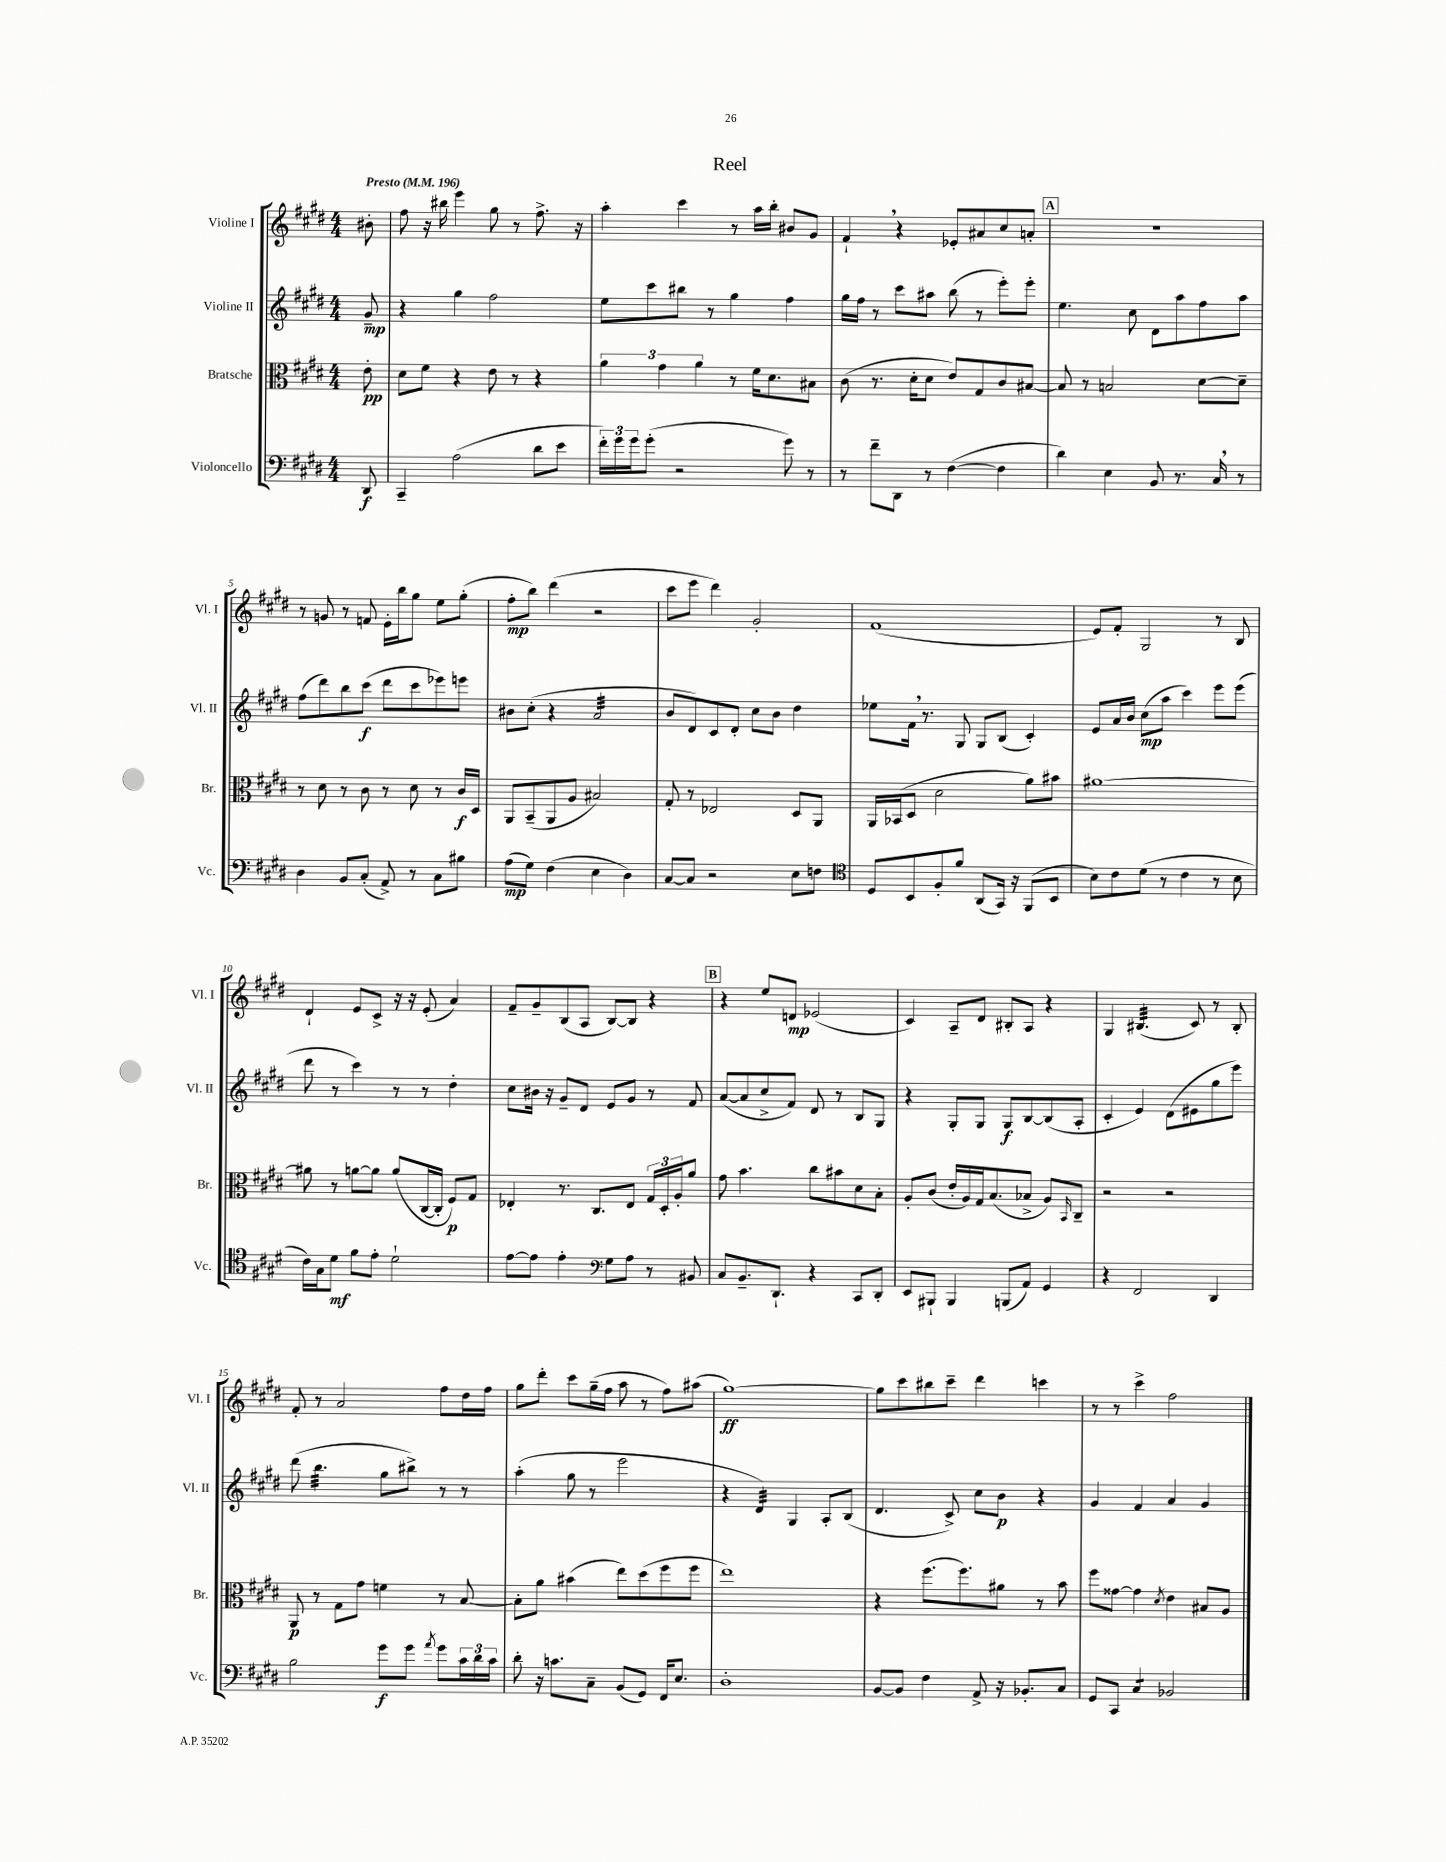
\header { title = "Reel" }
<<
\new StaffGroup <<
\new Staff = "s0" \with { instrumentName = "Violine I" shortInstrumentName = "Vl. I" } {
    \clef treble \key e \major \numericTimeSignature \time 4/4 \partial 8 \tempo "Presto" 4 = 196
    bis'8-. |
    fis''8 r16 bis''16 e'''4 gis''8 r8 fis''8.-> r16 |
    a''4-. cis'''4 r8 a''16 b''16-. bis'8 gis'8 |
    fis'4-! \breathe r4 ees'8-. ais'8 cis''8 a'8-. |
    \mark \markup { \box "A" } R1 |
    r8 g'8 r8 f'8 e'16-. b''16 gis''8 e''8 gis''8-.( |
    fis''8-.\mp b''8) dis'''4( r2 |
    cis'''8 e'''8 dis'''4) gis'2-. |
    fis'1( |
    e'8) fis'8-. gis2 r8 b8 |
    dis'4-! e'8 cis'8-> r16 r16 e'8-.( a'4) |
    fis'8-- gis'8-- b8( a8 b8~) b8 r4 |
    \mark \markup { \box "B" } r4 e''8 d'8\mp ees'2( |
    cis'4) a8-- dis'8 bis8-. a8 r4 |
    gis4 bis4.:32( cis'8) r8 bis8-. |
    fis'8-. r8 a'2 fis''8 dis''16 fis''16 |
    gis''8 dis'''8-. cis'''8 gis''16--( fis''16 a''8 r8 fis''8) ais''8( |
    gis''1~\ff) |
    gis''8 cis'''8 bis''8 cis'''8-- dis'''4 c'''4 |
    r8 r8 cis'''4-> fis''2 \bar "|." |
}
\new Staff = "s1" \with { instrumentName = "Violine II" shortInstrumentName = "Vl. II" } {
    \clef treble \key e \major \numericTimeSignature \time 4/4 \partial 8
    gis'8--\mp |
    r4 gis''4 fis''2 |
    e''8 cis'''8 bis''8 r8 gis''4 fis''4 |
    gis''16 fis''16 r8 cis'''8 ais''8 b''8( r8 e'''8-.) e'''8-. |
    \mark \markup { \box "A" } e''4. cis''8 dis'8 a''8 fis''8 a''8 |
    fis''8( dis'''8) b''8 cis'''8\f( dis'''8 cis'''8 ees'''8) e'''8 |
    bis'8 cis''8-.( r4 a'2:32 |
    b'8 dis'8) cis'8 dis'8-. cis''8 b'8 dis''4 |
    ees''8 fis'16 \breathe r8. gis8 gis8 b8( cis'4-.) |
    e'8 a'16 b'16 cis''8\mp( a''8 cis'''4) e'''8 e'''8( |
    dis'''8 r8 cis'''4) r8 r8 dis''4-. |
    cis''8 bis'16 r16 gis'8-- dis'8 e'8 gis'8 r8 fis'8 |
    \mark \markup { \box "B" } a'8~( a'8 cis''8-> fis'8) dis'8 r8 b8 gis8 |
    r4 gis8-. gis8 gis8\f b8~ b8( a8-. |
    cis'4-. e'4) dis'8( eis'8 gis''8 e'''8) |
    dis'''8( b''4.:32 gis''8 bis''8->) r8 r8 |
    a''4-.( gis''8 r8 e'''2 |
    r4 dis'4:32) gis4 a8-. b8( |
    dis'4. cis'8->) cis''8 b'8\p r4 |
    gis'4 fis'4 a'4 gis'4 \bar "|." |
}
\new Staff = "s2" \with { instrumentName = "Bratsche" shortInstrumentName = "Br." } {
    \clef alto \key e \major \numericTimeSignature \time 4/4 \partial 8
    e'8-.\pp |
    dis'8 fis'8 r4 e'8 r8 r4 |
    \tuplet 3/2 { a'4 gis'4 a'4 } r8 fis'16 dis'8. bis8 |
    cis'8( r8. dis'16-. dis'8 e'8) gis8 cis'8 bis8~ |
    \mark \markup { \box "A" } bis8 r8 b2 dis'8~ dis'8-- |
    r8 dis'8 r8 cis'8 r8 dis'8 r8 cis'16\f dis16 |
    a,8 b,8--( a,8 a8 bis2) |
    gis8-. r8 ees2 dis8 a,8 |
    a,16 bes,16( dis8 dis'2 a'8) bis'8 |
    ais'1~ |
    ais'8 r8 a'8~ a'8 a'8( cis16~ cis16-. fis8\p) gis8 |
    ees4-. r8. cis8. ees8 \tuplet 3/2 { gis16 dis16-. a16-. } a'8 |
    \mark \markup { \box "B" } gis'8 b'4. cis''8 bis'8 dis'8 b8-. |
    a8-. cis'8( e'16-. a16) gis16 b8.( bes8-> a8) \grace { b,16 } cis8-- |
    r2 r2 |
    a,8\p r8 gis8 gis'8 f'4 r8 b8~ |
    b8-. a'8 bis'4( e''8) dis''8( fis''8 fis''8 |
    e''1) |
    r4 fis''8.( fis''8.) ais'8 r8 b'8 |
    fis''8 gisis'8~ gisis'4 \acciaccatura { dis'8 } e'4 bis8 a8 \bar "|." |
}
\new Staff = "s3" \with { instrumentName = "Violoncello" shortInstrumentName = "Vc." } {
    \clef bass \key e \major \numericTimeSignature \time 4/4 \partial 8
    dis,8\f |
    cis,4-- a2( dis'8 e'8 |
    \tuplet 3/2 { fis'16-.) gis'16 gis'16 } gis'8-.( r2 gis'8) r8 |
    r8 fis'8-- dis,8 r8 fis4~( fis4 |
    \mark \markup { \box "A" } dis'4) e4 b,8 r8. cis16 \breathe r8 |
    dis4 b,8 cis8-.( a,8->) r8 cis8 bis8 |
    a8\mp( gis8) fis4( e4 dis4) |
    cis8~ cis8 r2 e8 f8 |
    \clef tenor dis8 b,8 fis8-. fis'8 a,8( gis,16) r16 fis,8( b,8 |
    b8) cis'8 dis'8( r8 cis'4 r8 b8 |
    cis'16) gis16 dis'8\mf fis'8 e'8-. dis'2-! |
    e'8~ e'8 e'4-. \clef bass gis8 a8 r8 bis,8 |
    \mark \markup { \box "B" } cis8 b,8.-- dis,8.-! r4 cis,8 dis,8-. |
    e,8 bis,,8-! bis,,4 b,,8( a,8) gis,4 |
    r4 fis,2 dis,4 |
    b2 gis'8\f gis'8 \acciaccatura { a'8 } gis'8 \tuplet 3/2 { cis'16 dis'16 cis'16 } |
    dis'8-. r16 c'8. cis8-- b,8( gis,8) fis,16 e8. |
    dis1-. |
    b,8~ b,8 fis4 a,8-> r16 bes,8.-. cis8 |
    gis,8 cis,8 cis4:8 bes,2 \bar "|." |
}
>>
>>
